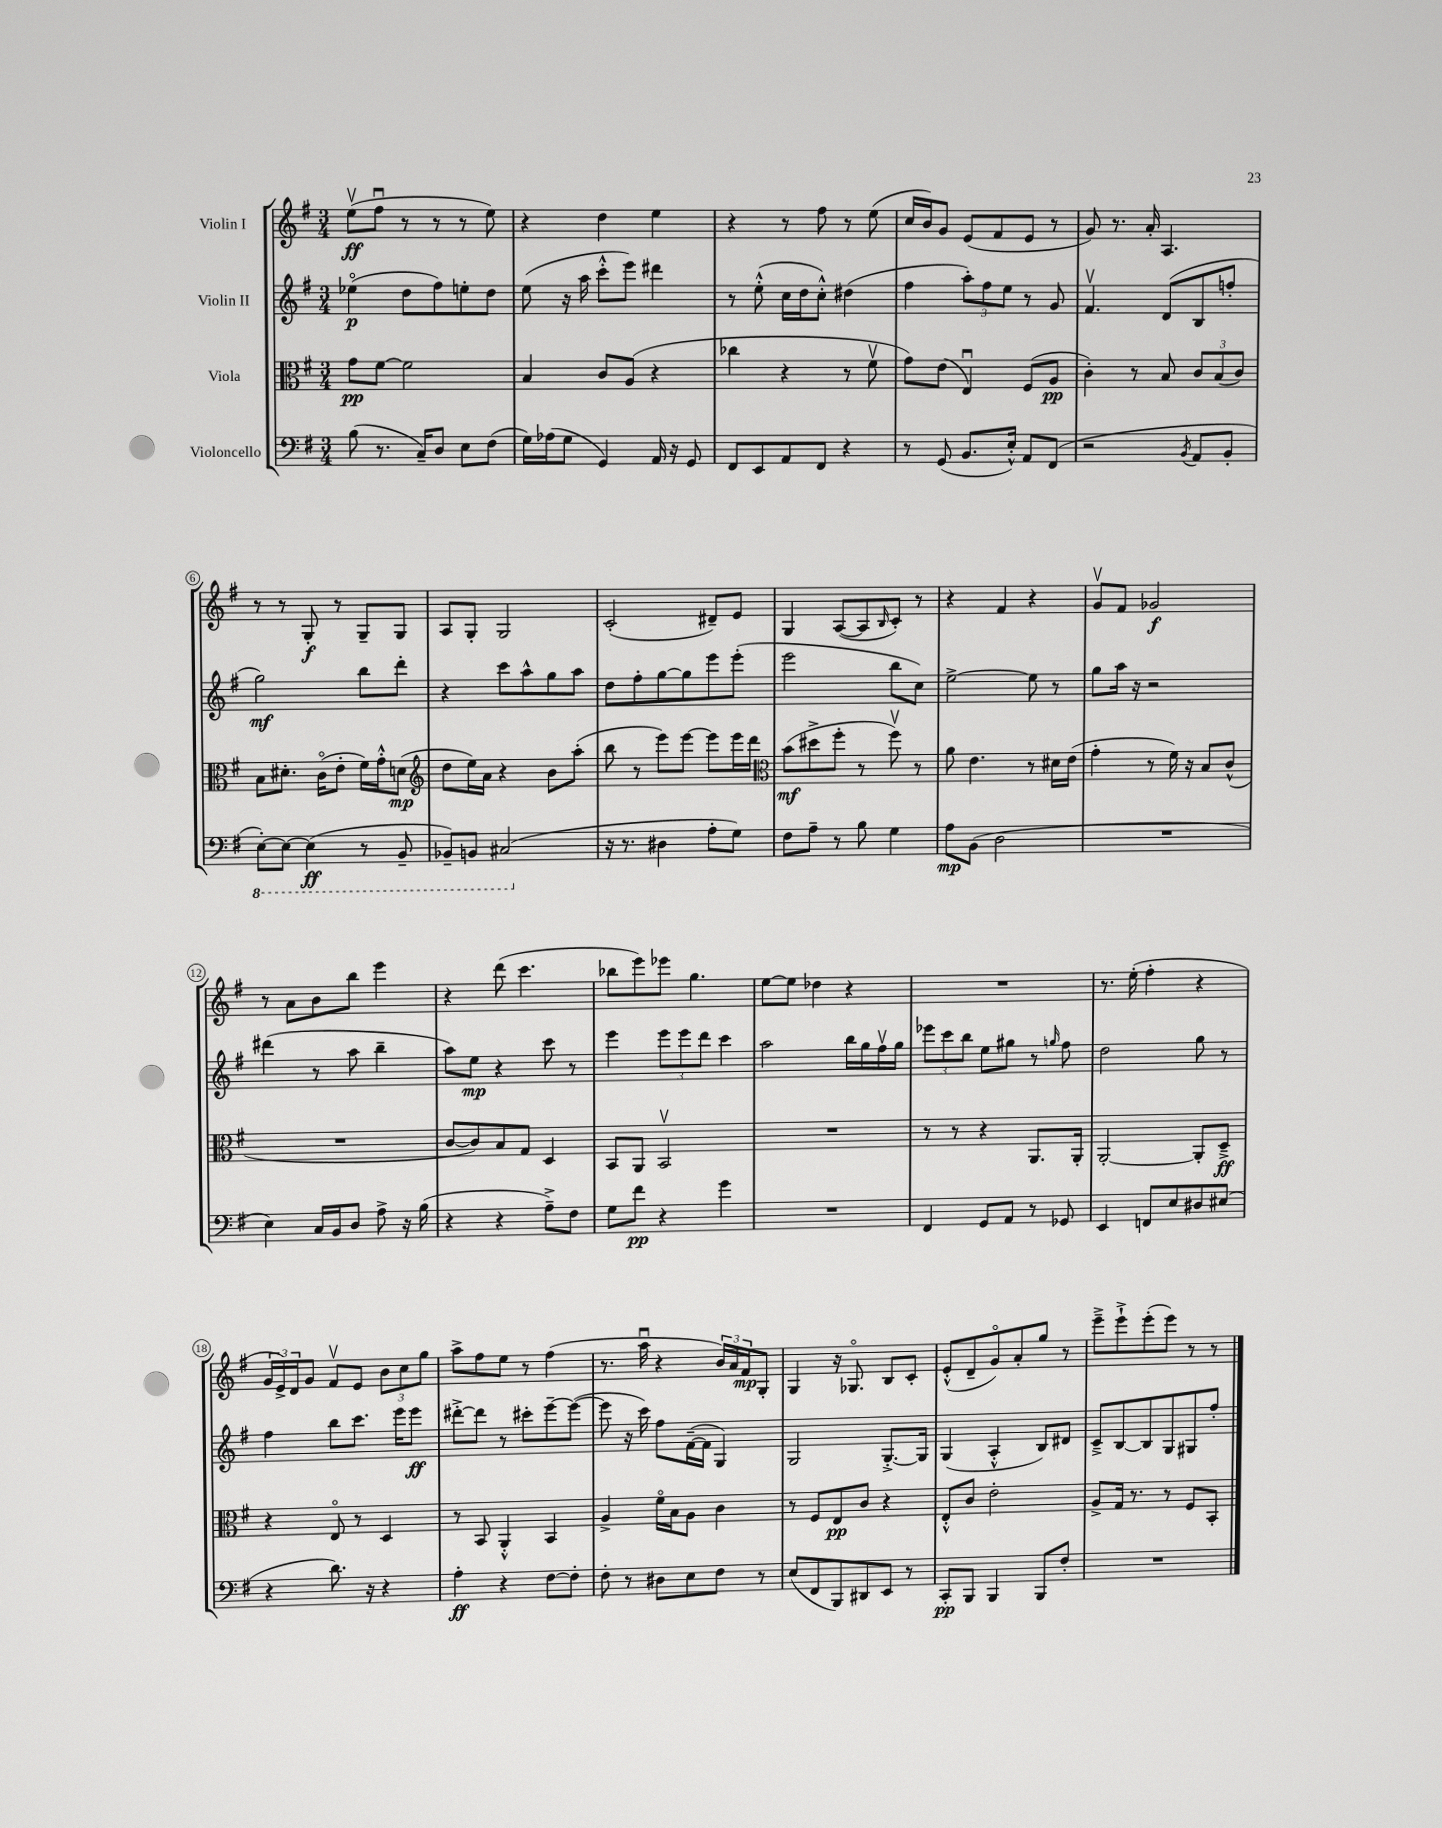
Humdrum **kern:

**kern	**kern	**kern	**kern
*staff4	*staff3	*staff2	*staff1
*clefF4	*clefC3	*clefG2	*clefG2
*k[f#]	*k[f#]	*k[f#]	*k[f#]
*M3/4	*M3/4	*M3/4	*M3/4
(8B	8g	(4ee-o	(8eev
8.r	[8f#	.	8ff#u
.	2f#]	8dd	8r
16C~)	.	.	.
8D	.	8ff#)	8r
8E	.	8ee'	8r
(8F#	.	8dd	8ee)
=	=	=	=
16G)	4B	(8ee	4r
(16A-	.	.	.
8G	.	16r	.
.	.	16aa	.
4GG)	8c	8ccc'^^	4dd
.	(8A	8eee)	.
16AA	4r	4ddd#	4ee
16r	.	.	.
8GG	.	.	.
=	=	=	=
8FF#	4cc-	8r	4r
8EE	.	(8ee'^^	.
8AA	4r	16cc	8r
.	.	16dd	.
8FF#	.	8cc'^^)	8ff#
4r	8r	(4dd#	8r
.	8f#v	.	(8ee
=	=	=	=
8r	8g)	4ff#	16cc
.	.	.	16b)
(8GG	(8e	.	8g
8.BB	4Eu)	12aa')	(8e
.	.	12ff#	.
.	.	.	8f#
.	.	12ee	.
16E'^^)	.	.	.
8AA	(8F#	8r	8e
(8FF#	8A	8g	8r
=	=	=	=
2r	4c')	4.f#v	8g)
.	.	.	8.r
.	8r	.	.
.	.	.	16a'
.	8B	(8d	4.A
8qBB	.	.	.
8AA	12c	8B	.
.	(12B	.	.
8BB'	.	8ff'	.
.	12c)	.	.
=	=	=	=
[8EE')	8B	2gg)	8r
8EE_	8.d#'	.	8r
(4EE]	.	.	8G'
.	(16co	.	.
.	8e'	.	8r
8r	16f#)	8bb	8G~
.	16g'^^	.	.
8BBB~	(8d	8ddd'	8G
=	=	=	=
*	*clefG2	*	*
8BBB-~)	8dd	4r	8A
8BBB	16ee)	.	8G'
.	16a	.	.
(2CC#	4r	8ccc	2G
.	.	8aa^^	.
.	8b	8gg	.
.	(8aa'	8aa	.
=	=	=	=
16r	8bb	8dd	(2c'
8.r	.	.	.
.	8r	8ff#'	.
4D#	8eee)	[8gg	.
.	[8eee	8gg]	.
8A'	8eee]	8eee	8d#~)
8G)	16eee	(8eee'	8e
.	16ddd	.	.
=	=	=	=
*	*clefC3	*	*
8F#	(8b	2eee	4G
8A~	8dd#^	.	.
8r	8ff#'	.	([8A
8B	8r	.	8A]
.	.	.	16qqB
4G	8ff#v)	8bb	8c')
.	8r	8cc)	8r
=	=	=	=
8A	8a	[2ee^	4r
(8BB	4.e	.	.
2D	.	.	4f#
.	8r	8ee]	4r
.	16d#	8r	.
.	(16e	.	.
=	=	=	=
2.r	4g'	8gg	8gv
.	.	16aa	8f#
.	.	16r	.
.	8r	2r	2g-
.	16f#)	.	.
.	16r	.	.
.	8B	.	.
.	(8c^^	.	.
=	=	=	=
4E)	2.r	(4ddd#	8r
.	.	.	8a
16C	.	8r	8b
16BB	.	.	.
8D	.	8aa	8bb
8A^	.	4bb~	4eee
16r	.	.	.
(16B	.	.	.
=	=	=	=
4r	[8c	8aa)	4r
.	8c])	8ee	.
4r	8B	4r	(8ddd
.	8G	.	4.ccc
8A~^)	4D	8ccc	.
8F#	.	8r	.
=	=	=	=
8G	8BB	4eee	8bb-
8f#	8AA	.	8eee)
4r	2BBv	12eee	8eee-
.	.	12eee	.
.	.	.	4.gg
.	.	12ddd	.
4g	.	4ccc	.
=	=	=	=
2.r	2.r	2aa	[8ee
.	.	.	8ee]
.	.	.	4dd-
.	.	16bb	4r
.	.	16gg	.
.	.	16ff#v	.
.	.	16gg	.
=	=	=	=
4FF#	8r	12eee-	2.r
.	.	12ccc	.
.	8r	.	.
.	.	12bb	.
8GG	4r	8ee	.
8AA	.	8gg#	.
8r	8.AA	8r	.
.	.	16qqgg	.
8GG-	.	8ff#	.
.	16AA'	.	.
=	=	=	=
4EE	[2AA'	2dd	8.r
.	.	.	(16ee'
8FF	.	.	4ff#'
8E	.	.	.
8D#	8AA']	8gg	4r
(8E#	8D~^	8r	.
=	=	=	=
4r	4r	4ff#	24g
.	.	.	24e^)
.	.	.	24d
.	.	.	8g
8.d)	8Eo	8bb	8f#v
.	8r	8.ccc	8e
16r	.	.	.
4r	4D	.	12b
.	.	16eee	.
.	.	.	12cc
.	.	8eee	.
.	.	.	12gg
=	=	=	=
4A'	8r	[8ddd#'^	8aa^
.	8BB	8ddd#]	8ff#
4r	4AA'^^	8r	8ee
.	.	8ccc#'	8r
[8F#	4BB	[8eee~	(4ff#
8F#']	.	(8eee_	.
=	=	=	=
8F#'	4A^	8eee]	8.r
8r	.	16r	.
.	.	16ccc)	16aau
8D#	16f#o	8ff#	4r
.	16B	.	.
8E	8A	([16f#~	.
.	.	16f#]	.
8F#	4c	4G)	24b)
.	.	.	24a
.	.	.	24f#
8r	.	.	8G'
=	=	=	=
(8E	8r	2G	4G
8FF#	8F#	.	.
8BBB)	8E	.	16r
.	.	.	8.G-o
8DD#	8c	.	.
8EE	4r	[8.G'^	8B
8r	.	.	8c'
.	.	16G]	.
=	=	=	=
8CC'	8E'^^	(4G	(8e'^^
8BBB	8c	.	8d~
4BBB	2e'	4A'^^	8go)
.	.	.	8a'
8BBB	.	8B)	8gg
8F#'	.	8d#	8r
=	=	=	=
2.r	8A^	8c~^	8eee~^
.	16G	[8B	8eee`^
.	8.r	.	.
.	.	8B]	(8eee'
.	8r	8G	8eee)
.	8F#	8G#	8r
.	8BB'	8ff#'	8r
==	==	==	==
*-	*-	*-	*-
